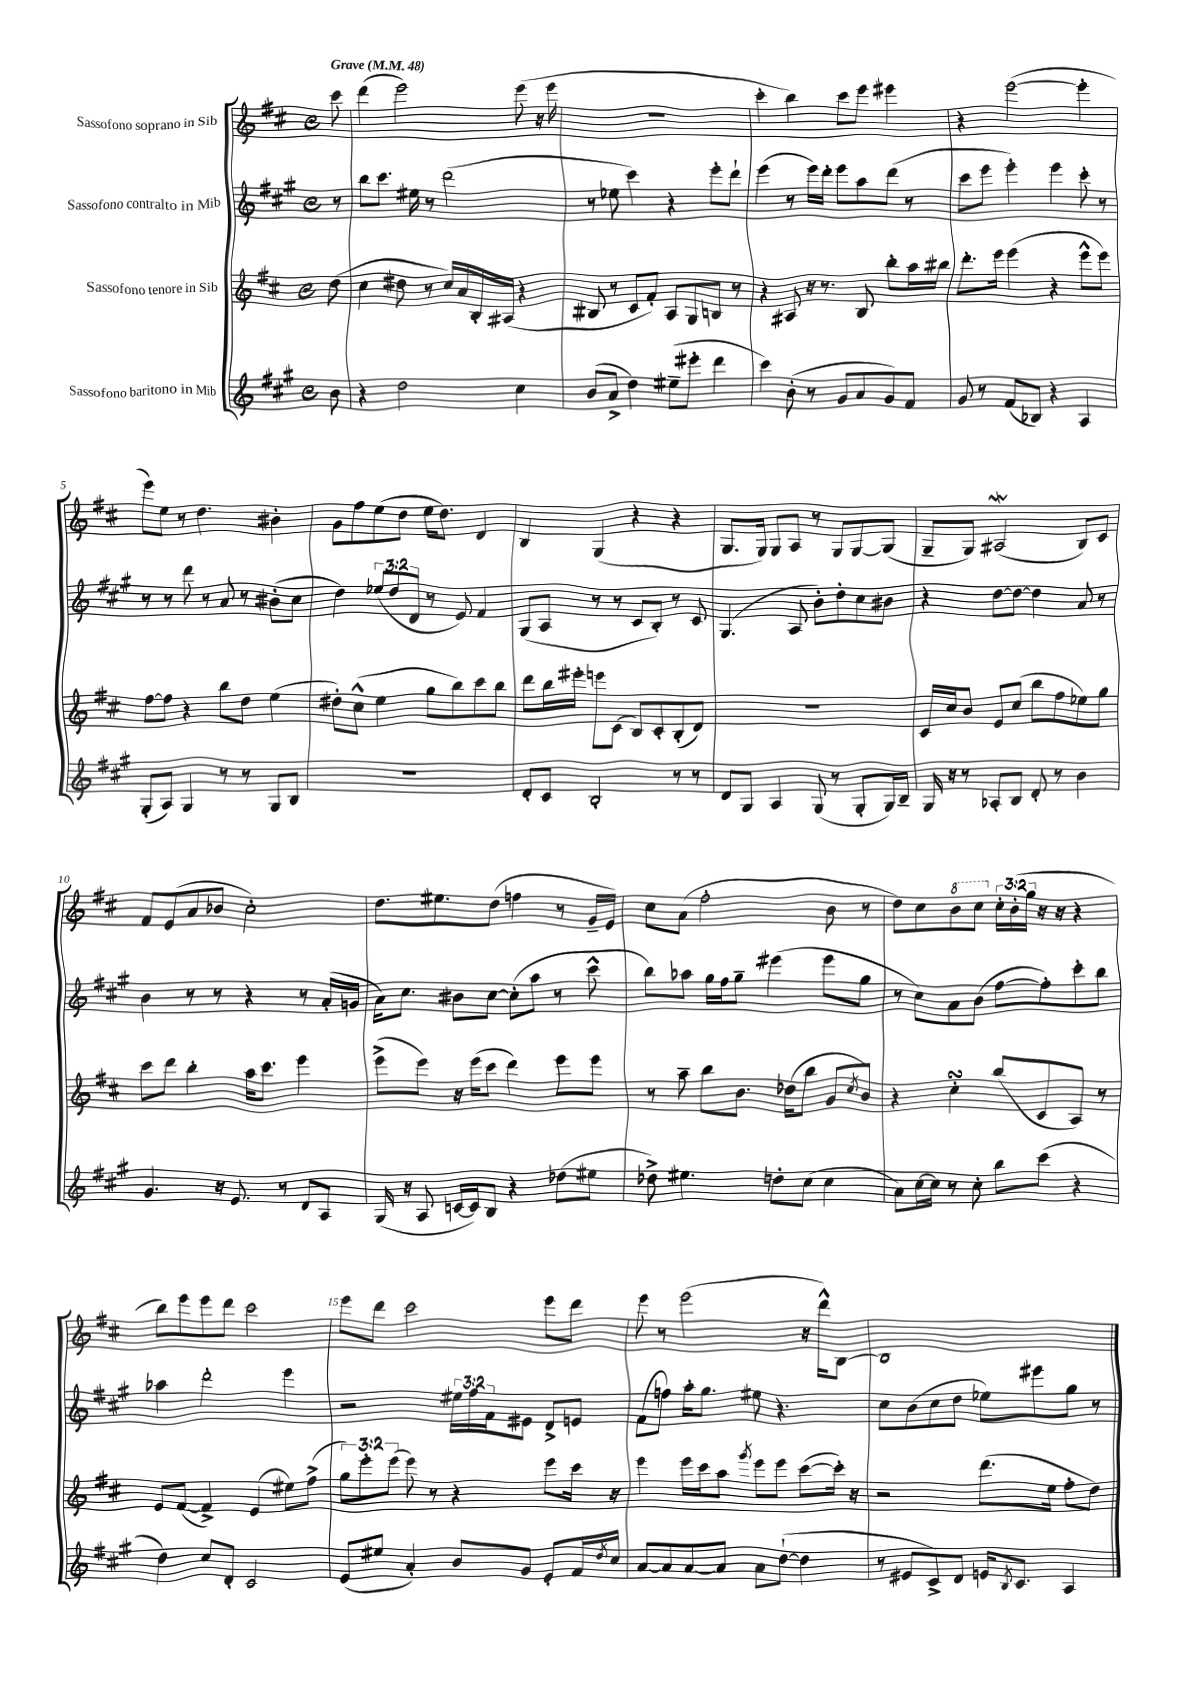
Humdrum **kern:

**kern	**kern	**kern	**kern
*part4	*part3	*part2	*part1
*staff4	*staff3	*staff2	*staff1
*I"Sassofono baritono in Mib	*I"Sassofono tenore in Sib	*I"Sassofono contralto in Mib	*I"Sassofono soprano in Sib
*clefG2	*clefG2	*clefG2	*clefG2
*k[f#c#g#]	*k[f#c#]	*k[f#c#g#]	*k[f#c#]
*M4/4	*M4/4	*M4/4	*M4/4
*met(c)	*met(c)	*met(c)	*met(c)
*MM48	*MM48	*MM48	*MM48
=	=	=	=
!	!	!	!LO:TX:a:B:t=Grave
8b\	(8dd\	8r	8ccc#\
=1	=1	=1	=1
4r	4cc#\	8bb\L	(4ddd\
.	.	8.ccc#\J	.
2dd\	8dd#X\	.	2eee\)
.	.	16ee#X\	.
.	8r	8r	.
.	16cc#/LL)	(2ddd\	.
.	16a/	.	.
.	16B'/	.	.
.	(16A#X/JJ	.	.
4cc#\	4r	.	(8eee\
.	.	.	16r
.	.	.	16eee\
=2	=2	=2	=2
(8b/L	8B#X/	8r	1r
8a^/J	8r	8ee-X\	.
4dd\)	8c#/L	4ccc#\)	.
.	8f#'/J)	.	.
(8ee#X~\L	8A/L	4r	.
8eee#X'\J	8G/	.	.
4ddd\	8Bn/J	8eee'\L	.
.	8r	8ddd`\J	.
=3	=3	=3	=3
4ccc#\)	4r	(4eee\	4ccc#'\
(8b'\	8A#X/	8r	4bb\)
8r	16r	16eee\LL)	.
.	8.r	16ddd'\JJ	.
8g#/L	.	8eee\L	8ccc#\L
8a/	8B/	8aa\	8eee\J
8g#/)	8bb'\L	(8ddd\J	4eee#X\
8f#/J	16aa\L	8r	.
.	16bb#X\JJ	.	.
=4	=4	=4	=4
8g#/	8.ddd'\L	8ccc#\L	4r
8r	.	8eee\J	.
.	16eee\Jk	.	.
(8f#/L	(4eee\	4eee'\)	([2eee\
8B-X/J)	.	.	.
4r	4r	4eee\	.
4A/	8eee^^\L	8ccc#'\	4eee'\]
.	8eee\J)	8r	.
!!LO:LB:g=z
=5	=5	=5	=5
(8G#'/L	[8ff#\L	8r	8eee\L)
8A/J)	8ff#\J]	8r	8ee\J
4G#/	4r	8ddd\	8r
.	.	8r	4.dd\
8r	8bb\L	8a/	.
8r	8dd\J	8r	.
8G#/L	(4ee\	(8b#X'\L	4b#X'\
8B/J	.	8cc#\J	.
=6	=6	=6	=6
1r	8dd#X'\L)	4dd\)	8g\L
.	(8cc#^^\J	.	8ff#\
.	4ee\	(12ee-X/L	(8ee\
.	.	12dd/	.
.	.	.	8dd\J
.	.	12d/J	.
.	8gg\L	8r	16ee\KL
.	.	.	8.dd\J)
.	8bb\)	8e/)	.
.	8ccc#\	4f#/	4d/
.	8bb\J	.	.
=7	=7	=7	=7
8d'/L	8ddd\L	(8G#/L	4B/
8c#/J	16bb\L	8A/J	.
.	16eee#X'\JJ	.	.
2B'/	8eeen\L	8r	(4G/
.	(8c#\J	8r	.
.	8B/L)	8c#/L	4r
.	8c#'/	8B'/J)	.
8r	(8B'/	8r	4r
8r	8d/J)	8c#/	.
=8	=8	=8	=8
8d/L	1r	(4.G#/	8.G/L
8G#/J	.	.	.
.	.	.	16G/Jk)
4A/	.	.	8G/L
.	.	8A/	8A/J
(8G#/	.	8b'\L)	8r
8r	.	8dd'\	8G/L
8G#'/L	.	8cc#\	[8G/
16G#/L)	.	8b#X\J	(8G/J]
16B~/JJ	.	.	.
=9	=9	=9	=9
16G#/	16c#/LL	4r	8G~/L
16r	16cc#/J	.	.
8r	8b/J	.	8G/J)
8A-X'/L	8e/L	[8dd\L	(2A#XW/
8B/J	(8cc#/J	8dd\J_	.
8d'/	8bb\L	4dd\]	.
8r	8ff#\	.	.
4b\	8ee-X\)	8a/	8B/L)
.	8gg\J	8r	8c#/J
!!LO:LB:g=z
=10	=10	=10	=10
4.g#/	8ccc#\L	4b\	8f#/L
.	8ddd\J	.	(8e/
.	4bb'\	8r	8a/
16r	.	8r	8b-X/J
8.e/	.	.	.
.	16aa\KL	4r	2cc#'\)
.	8.ccc#\J	.	.
8r	.	.	.
8d/L	4eee\	8r	.
8A/J	.	(16a'/LL	.
.	.	16gn/JJ	.
=11	=11	=11	=11
(16G#/	(8eee^\L	16a\KL)	8.dd\L
16r	.	8.cc#\J	.
8A/	8eee\J)	.	.
.	.	.	8.ee#X\
[16cn/LL	16r	8b#X\L	.
16c/J])	(16eee\KL	.	.
8B/J	8ccc#\J	[8cc#\J	(8dd\J
4r	4ddd\)	(8cc#'\L]	4ffn\
.	.	8aa\J	.
(8dd-X\L	8eee\L	8r	8r
8ee#X\J	8eee\J	8ccc#^^\	16g~/LL
.	.	.	16e/JJ)
=12	=12	=12	=12
8dd-X^\)	8r	8bb\L)	8cc#\L
4.ee#X\	8aa~\	8aa-X\J	(8a\J
.	8bb\L	16gg#\LL	2ff#'\
.	.	16ff#\J	.
.	8.b\J	8gg#~\J	.
8ddn'\L	.	(4eee#X\	.
.	(16dd-X\KL	.	.
(8cc#\J	8bb\J	.	.
4cc#\	8g/L	8eee#\L	8b\
.	8qcc#/	.	.
.	8b/J)	8gg#\J	8r
=13	=13	=13	=13
8a\L)	4r	8r	8dd\L)
[16cc#\L	.	8cc#\L)	8cc#\
16cc#\JJ]	.	.	.
*	*	*	*8va
8r	4cc#sSsS'\	8a\	8bb\
8cc#'\	.	(8b\J	8ccc#\J
*	*	*	*X8va
8bb\L	(8bb/L	[8ff#\L	24cc#'\LL
.	.	.	(24b'\
.	.	.	24gg\JJ
(8ccc#\J	8c#/	8ff#'\])	16r
.	.	.	16r
4r	8A/J)	8ccc#'\	4r
.	8r	8bb\J	.
!!LO:LB:g=z
=14	=14	=14	=14
4dd\)	8e/L	4aa-X\	8bb\L)
.	([8f#/J	.	8eee\
8cc#/L	4f#^/])	2ddd'\	8eee\
8d'/J	.	.	8ddd\J
2c#/	(4e/	.	2ccc#\
.	8ee#X\L)	4eee\	.
.	(8ff#^\J	.	.
=15	=15	=15	=15
(8e/L	12gg\L)	2r	8eee\L
.	12eee'\	.	.
8ee#X/J	.	.	8ddd\J
.	(12eee\J	.	.
4a'/)	8eee\)	.	2ccc#\
.	8r	.	.
8b/L	4r	24ee#X\LL	.
.	.	24ff#\	.
.	.	24f#\J	.
8g#/J	.	8e#X\J	.
8e'/L	8eee\L	8d^/L	8eee\L
16f#/L	16ccc#\Jk	8en/J	8ddd\J
8qdd/	.	.	.
16cc#/JJ	16r	.	.
=16	=16	=16	=16
[8a/L	4eee\	(8f#\L	8eee\
8a/]	.	8ffn\J)	8r
[8a/	16eee\LL	16aa'\KL	(2eee\
.	16ccc#\J	8.gg#\J	.
8a/J]	8aa\J	.	.
.	8qggg/	.	.
8a\L	8eee\L	8ee#X\	.
([8dd`\J	8eee\J	4.r	.
4dd\]	([8ccc#\L	.	16r
.	.	.	16ddd^^\KL)
.	16ccc#'\Jk])	.	[8B\J
.	16r	.	.
=17	=17	=17	=17
8r	2r	8cc#\L	1B]
8e#X/L	.	(8b\	.
8c#^/)	.	8cc#\	.
8d/J	.	8dd\J	.
16en/KL	(8.ddd\L	8ee-X\L)	.
8qB/	.	.	.
8.c#/J	.	.	.
.	.	8eee#X\	.
.	16ee\Jk	.	.
4A/	8ff#'\L	8gg#\J	.
.	8dd\J)	8r	.
==	==	==	==
*-	*-	*-	*-
